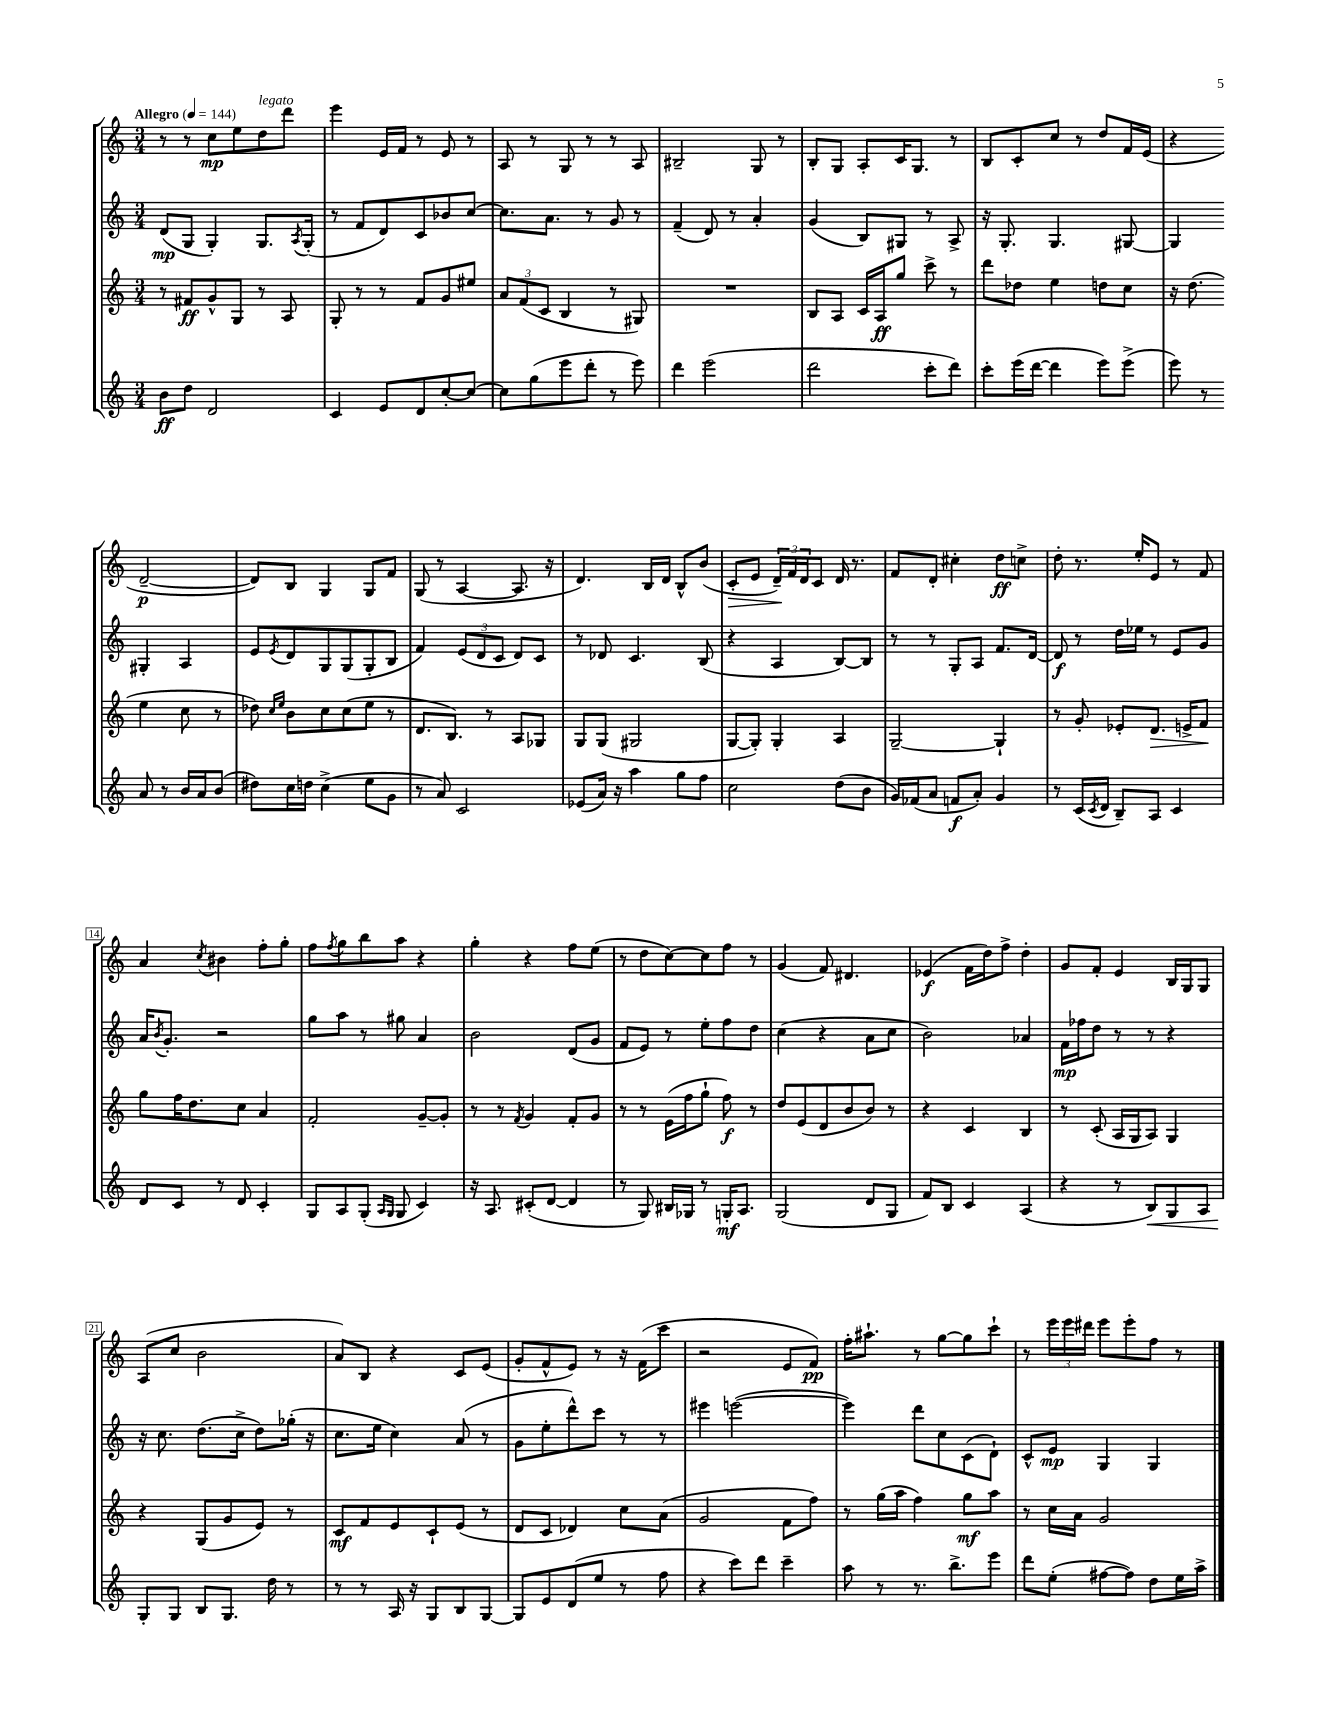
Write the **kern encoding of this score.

**kern	**kern	**kern	**kern
*staff4	*staff3	*staff2	*staff1
*clefG2	*clefG2	*clefG2	*clefG2
*k[]	*k[]	*k[]	*k[]
*M3/4	*M3/4	*M3/4	*M3/4
*MM144	*MM144	*MM144	*MM144
8b	8r	(8d	8r
8dd	8f#	8G	8r
2d	8g^^	4G')	8cc
.	8G	.	8ee
.	8r	8.G	8dd
.	8A	.	8ddd
.	.	8qA	.
.	.	(16G'	.
=	=	=	=
4c	8G'	8r	4eee
.	8r	8f	.
8e	8r	8d)	16e
.	.	.	16f
8d	8f	8c	8r
[8cc'	8g	8b-	8e
8cc_	8ee#	[8cc	8r
=	=	=	=
8cc]	12a	8.cc]	8A
.	(12f	.	.
(8gg	.	.	8r
.	12c	.	.
.	.	8.a	.
8eee	4B	.	8G
8ddd'	.	8r	8r
8r	8r	8g	8r
8eee)	8G#)	8r	8A
=	=	=	=
4ddd	2.r	(4f~	2B#~
(2eee	.	8d)	.
.	.	8r	.
.	.	4a'	8G
.	.	.	8r
=	=	=	=
2ddd	8B	(4g	8B'
.	8A	.	8G
.	16c	8B)	8A'
.	16A	.	.
.	8gg	8G#	16c
.	.	.	8.G
8ccc'	8ccc^	8r	.
8ddd)	8r	8A^	8r
=	=	=	=
8ccc'	8ddd	16r	8B
.	.	8.G'	.
(16eee	8dd-	.	8c'
[16ddd	.	.	.
4ddd]	4ee	4.G	8cc
.	.	.	8r
8eee)	8dd	.	8dd
(8eee^	8cc	[8G#	16f
.	.	.	(16e
=	=	=	=
8eee)	16r	4G#]	4r
.	(8.dd	.	.
8r	.	.	.
8a	4ee	4G#'	[2d~
8r	.	.	.
16b	8cc	4A	.
16a	.	.	.
(8b	8r	.	.
=	=	=	=
8dd#)	8dd-)	8e	8d])
.	16qqcc	.	.
.	16qqee	8qe	.
16cc	8b	8d	8B
16dd	.	.	.
(4cc^	8cc	8G	4G
.	(8cc	(8G	.
8ee	8ee	8G'	8G
8g	8r	8B	8f
=	=	=	=
8r	8.d	4f)	(8G
8a)	.	.	8r
.	8.B)	.	.
2c	.	(12e	[4A
.	.	12d	.
.	8r	.	.
.	.	12c	.
.	8A	8d)	8.A]
.	8G-	8c	.
.	.	.	16r
=	=	=	=
(8e-	8G	8r	4.d)
16a)	(8G	8d-	.
16r	.	.	.
4aa	2G#	4.c	.
.	.	.	16B
.	.	.	16d
8gg	.	.	8B^^
8ff	.	(8B	(8b
=	=	=	=
2cc	[8G	4r	8c'
.	8G'])	.	8e
.	4G'	4A	24d~)
.	.	.	24f
.	.	.	24d
.	.	.	8c
(8dd	4A	[8B)	16d
.	.	.	8.r
8b	.	8B]	.
=	=	=	=
16g)	[2G~	8r	8f
(16f-	.	.	.
8a	.	8r	8d'
8f	.	8G'	4cc#'
8a')	.	8A	.
4g	4G`]	8.f	8dd
.	.	.	8cc^
.	.	[16d	.
=	=	=	=
8r	8r	8d]	8dd'
(16c	8g'	8r	8.r
8qc	.	.	.
16d	.	.	.
8B~)	8e-'	16dd	.
.	.	16ee-	16ee'
8A	8.d	8r	8e
4c	.	8e	8r
.	16e^	.	.
.	8f	8g	8f
=	=	=	=
8d	8gg	16a	4a
.	.	8qb	.
.	.	8.g'	.
8c	16ff	.	.
.	8.dd	.	.
.	.	.	8qcc
8r	.	2r	4b#
8d	8cc	.	.
4c'	4a	.	8ff'
.	.	.	8gg'
=	=	=	=
8G	2f'	8gg	8ff
.	.	.	8qff
8A	.	8aa	8gg
(8G'	.	8r	8bb
16qqA	.	.	.
16qqG	.	.	.
8G	.	8gg#	8aa
4c)	[8g~	4a	4r
.	8g']	.	.
=	=	=	=
16r	8r	2b	4gg'
8.A	.	.	.
.	8r	.	.
.	8qf	.	.
(8c#'	4g	.	4r
[8d	.	.	.
4d]	8f'	(8d	8ff
.	8g	8g	(8ee
=	=	=	=
8r	8r	8f	8r
8G)	8r	8e)	8dd
16B#	(16e	8r	[8cc)
16G-	16ff	.	.
8r	8gg`	8ee'	8cc]
16G'	8ff)	8ff	8ff
8.A	.	.	.
.	8r	8dd	8r
=	=	=	=
(2G	8dd	(4cc	(4g
.	(8e	.	.
.	8d	4r	8f)
.	8b	.	4.d#
8d	8b)	8a	.
8G	8r	8cc	.
=	=	=	=
8f)	4r	2b)	(4e-
8B	.	.	.
4c	4c	.	16f
.	.	.	16dd)
.	.	.	8ff^
(4A	4B	4a-	4dd'
=	=	=	=
4r	8r	16f	8g
.	.	16ff-	.
.	(8c'	8dd	8f'
8r	16A	8r	4e
.	16G	.	.
8B)	8A)	8r	.
8G	4G	4r	16B
.	.	.	16G
8A	.	.	8G
=	=	=	=
8G'	4r	16r	(8A
.	.	8.cc	.
8G	.	.	8cc
8B	(8G	(8.dd	2b
8.G	8g	.	.
.	.	16cc^	.
.	8e)	8dd)	.
16dd	.	.	.
8r	8r	(16gg-'	.
.	.	16r	.
=	=	=	=
8r	8c	8.cc	8a)
8r	8f	.	8B
.	.	16ee	.
16A	8e	4cc)	4r
16r	.	.	.
8G	8c`	.	.
8B	(8e	(8a	8c
[8G	8r	8r	(8e
=	=	=	=
8G]	8d	8g	8g'
8e	8c	8ee'	8f^^
(8d	4d-)	8ddd^^)	8e)
8ee	.	8ccc	8r
8r	8cc	8r	16r
.	.	.	(16f
8ff	(8a	8r	8ccc
=	=	=	=
4r	2g	4eee#	2r
8ccc)	.	([2eee	.
8ddd	.	.	.
4ccc~	8f	.	8e
.	8ff)	.	8f)
=	=	=	=
8aa	8r	4eee])	16ff'
.	.	.	8.aa#`
8r	(16gg	.	.
.	16aa	.	.
8.r	4ff)	8ddd	8r
.	.	8cc	[8gg
8.bb^	.	.	.
.	8gg	(8c	8gg]
8eee	8aa	8d`)	8ccc`
=	=	=	=
8ddd	8r	8c^^	8r
(8ee'	16cc	8e	24eee
.	.	.	24eee
.	16a	.	.
.	.	.	24ddd#
[8ff#	2g	4G	8eee
8ff#])	.	.	8eee'
8dd	.	4G	8ff
16ee	.	.	8r
16aa^	.	.	.
==	==	==	==
*-	*-	*-	*-
